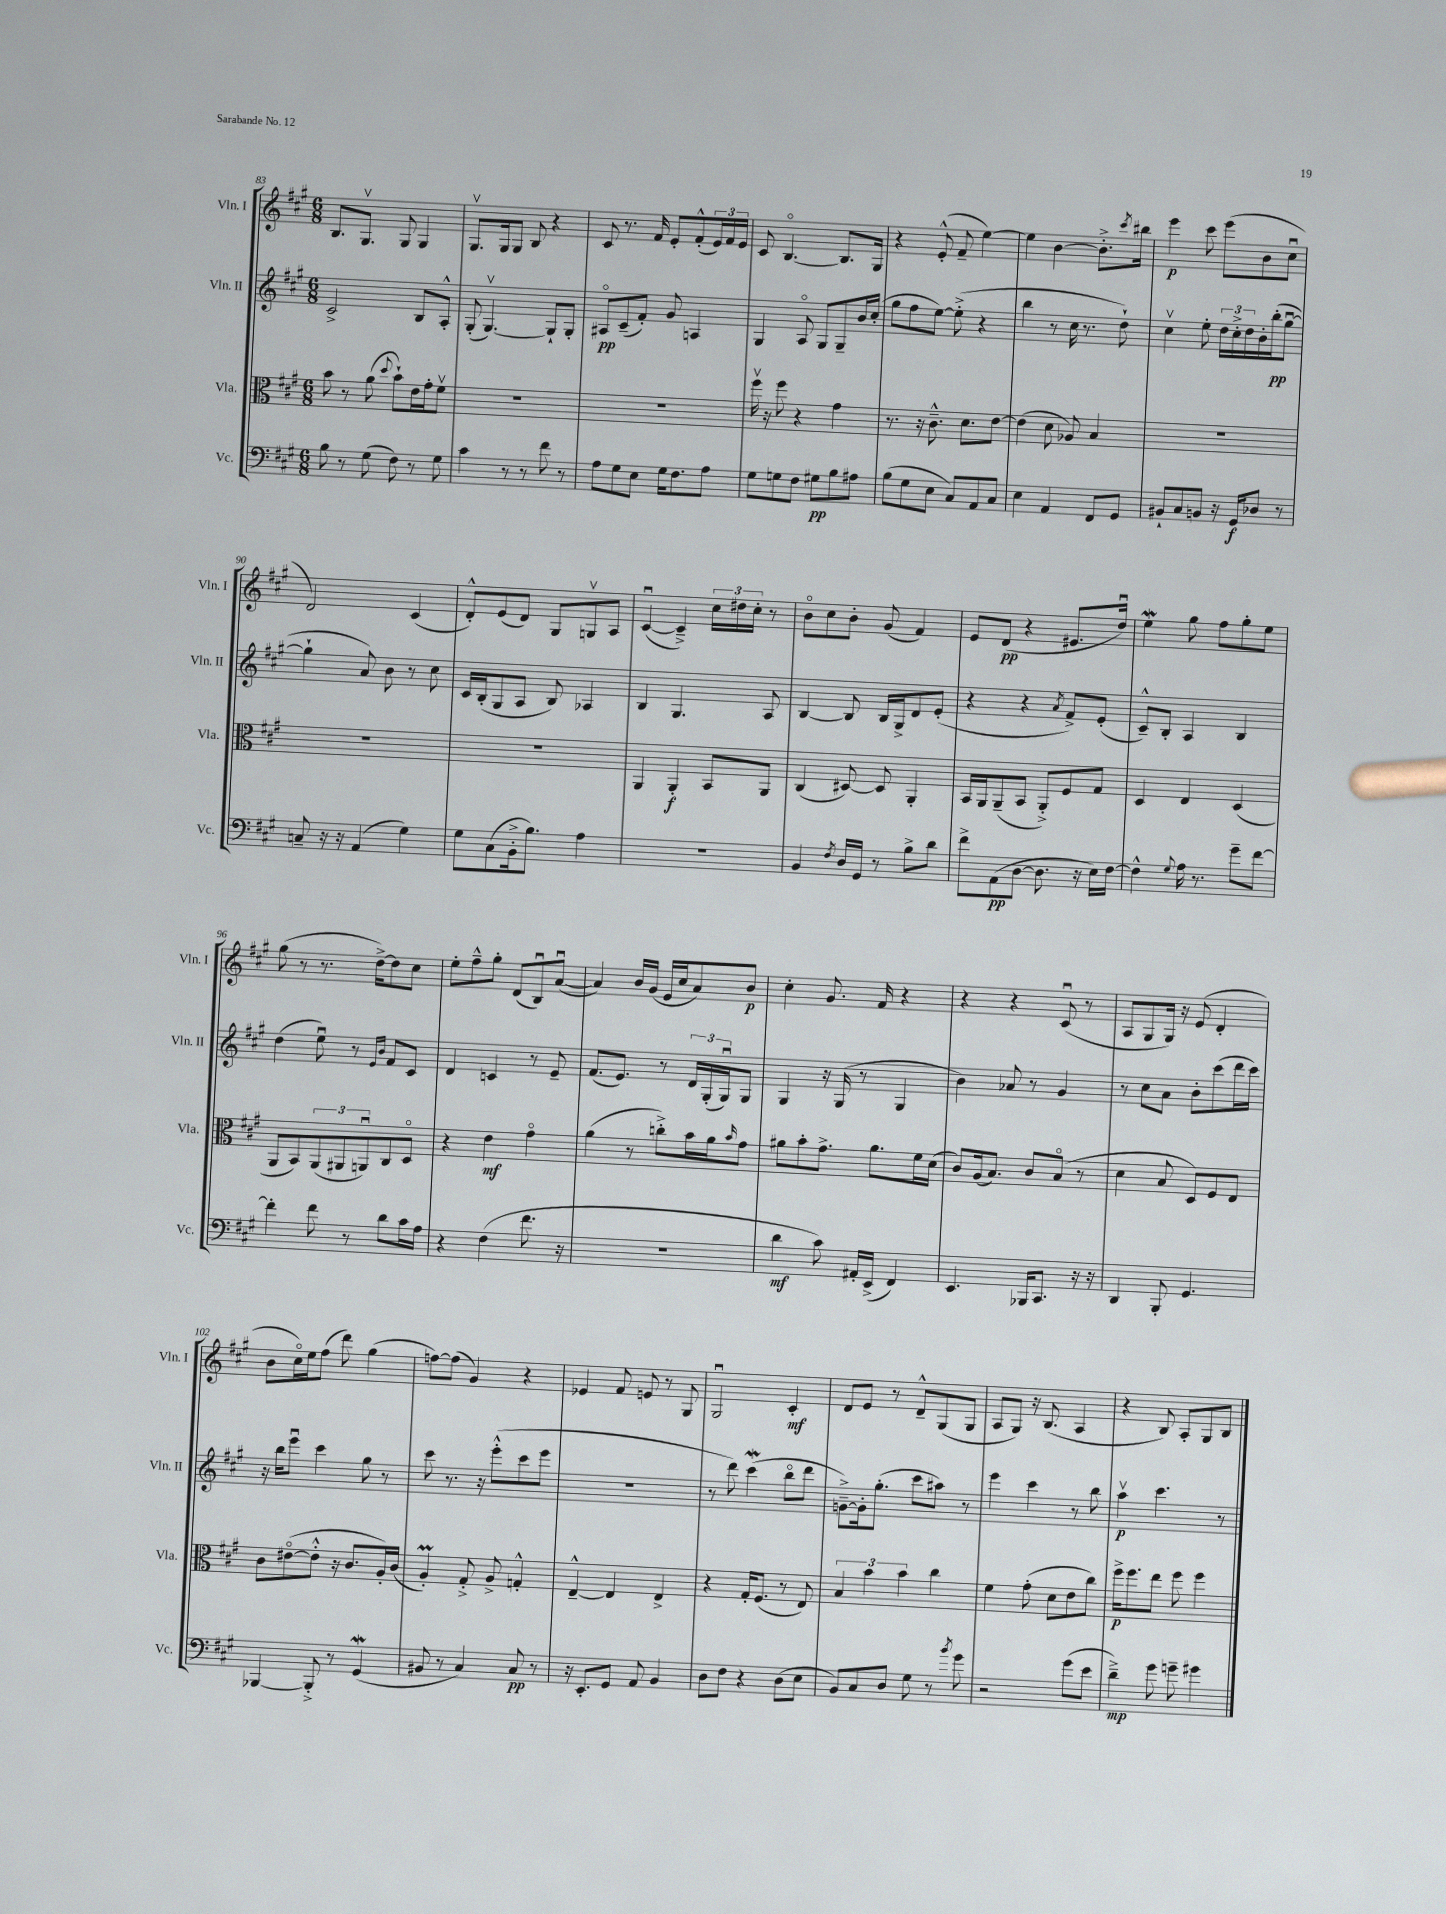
<<
\new StaffGroup <<
\new Staff = "s0" \with { instrumentName = "Vln. I" shortInstrumentName = "Vln. I" } {
    \clef treble \key a \major \numericTimeSignature \time 6/8
    b8. gis8.\upbow gis8 gis4 |
    gis8.\upbow gis16 gis8 b8 r4 |
    cis'8 r8. fis'16 e'8-. fis'8-.-^( \tuplet 3/2 { e'16) fis'16 e'16 } |
    cis'8 b4.~\flageolet b8. gis16 |
    r4 e'8-.-^( fis'8-- e''4~) |
    e''4 b'4~ b'8.-.-> \acciaccatura { cis'''8 } bis''16 |
    e'''4\p cis'''8 e'''8( b'8 cis''8\downbow |
    d'2) cis'4( |
    d'8-.-^) e'8( d'8) gis8 g8\upbow a8 |
    cis'4~\downbow( cis'4--->) \tuplet 3/2 { cis''16 dis''16 cis''16-. } r8 |
    b'8\flageolet cis''8 b'8-. gis'8( fis'4) |
    e'8 d'8\pp( r4 eis'8. d''16\downbow) |
    e''4\mordent gis''8 fis''8 gis''8-. e''8 |
    gis''8( r8 r8. d''16~->) d''8 cis''8 |
    e''8-. fis''8---^ gis''8-. d'8( b8\downbow) a'8~\downbow( |
    a'4) b'16 gis'16( e'16 cis''16 a'8) b'8\p |
    cis''4-. gis'8. fis'16 r4 |
    r4 r4 cis'8\downbow( r8 |
    a8 gis8 gis16) r16 e'8( d'4-. |
    b'8 cis''16\flageolet) e''16 fis''8( d'''8) gis''4( |
    f''8~) f''8( gis'4) r4 |
    ees'4 fis'8 e'8 r8 gis8 |
    gis2\downbow cis'4-.\mf |
    d'8 e'8 r8 d'8---^ gis8( gis8 |
    a8 gis8) r16 b8.( a4 |
    r4 b8) a8-. gis8 b8 \bar "|." |
}
\new Staff = "s1" \with { instrumentName = "Vln. II" shortInstrumentName = "Vln. II" } {
    \clef treble \key a \major \numericTimeSignature \time 6/8
    cis'2-> b8 a8-.-^ |
    gis8-.( gis4.~\upbow) gis8-! gis8-. |
    ais8\flageolet\pp cis'8--( fis'8-.) gis'8 a4 |
    gis4 a8\flageolet gis8 gis8-- b'16 cis''16-.( |
    gis''8 fis''8 e''8~) e''8-.->( r4 |
    b''4 r8 cis''16 r8. d''8-!) |
    cis''4\upbow e''8-. \tuplet 3/2 { d''16 cis''16-.-> d''16 } b'16-. b''16-.\pp( gis''8~\downbow |
    gis''4-! a'8) b'8 r8 cis''8 |
    cis'16 b16-.( gis8 a8 b8) aes4 |
    b4 gis4. a8 |
    b4~ b8 b16 gis16-> d'8 e'8-.( |
    r4 r4 \acciaccatura { a'8 } fis'8->) e'8-.( |
    cis'8---^) b8-. a4 b4 |
    d''4( e''8\downbow) r8 \grace { e'16 b'16 } fis'8 cis'8 |
    d'4 c'4 r8 e'8-- |
    fis'8.( e'8.) r8 \tuplet 3/2 { d'16 gis16-.( gis16\downbow) } gis8 |
    gis4 r16 gis16( r8 gis4 |
    b'4) aes'8 r8 gis'4 |
    r8 cis''8 a'8 b'8-. cis'''8( d'''16 cis'''16) |
    r16 b''16 e'''8\downbow cis'''4 gis''8 r8 |
    cis'''8 r8. r16 e'''8-.-^( cis'''8 e'''8 |
    R2. |
    r8 d'''8) cis'''4\mordent( b''8\flageolet d'''8 |
    g'8~--->) g'16-. gis''8.-.( cis'''8 ais''8) r8 |
    e'''4 cis'''4 r8 b''8 |
    a''4\upbow\p cis'''4. r8 \bar "|." |
}
\new Staff = "s2" \with { instrumentName = "Vla." shortInstrumentName = "Vla." } {
    \clef alto \key a \major \numericTimeSignature \time 6/8
    b'8 r8 a'8( \appoggiatura { d''8 } b'8-!) e'16 gis'16-. fis'8\upbow |
    R2. |
    R2. |
    fis''16\upbow r16 fis''8 r4 gis'4 |
    r8. r16 cis'8.---^ d'8. e'8~ |
    e'4( d'8 aes8) b4 |
    R2. |
    R2. |
    R2. |
    a,4 a,4-.\f b,8 a,8 |
    cis4( dis8~) dis8 a,4-. |
    b,16 a,16 a,8--( b,8 a,8-.->) fis8 gis8 |
    d4 e4 d4( |
    a,8 b,8) \tuplet 3/2 { a,8( ais,8 a,8\downbow) } cis8 d8\flageolet |
    r4 e'4\mf gis'4\flageolet |
    a'4( r8 c''8-.->) b'16 a'16 \grace { b'16 } gis'8 |
    ais'8 b'8-. gis'8.-> ais'8. fis'16 d'16( |
    cis'8) a16( b8.) cis'8 b8\flageolet( r8 |
    d'4 b8 d8) fis8 e8 |
    cis'8 eis'8~\flageolet( eis'8-.-^ r16 cis'8. a16-.) cis'16( |
    a4-.\prall) gis8-.-> a8-> g4-.-^ |
    e4~---^ e4 e4-> |
    r4 gis16-. fis8.( r8 e8) |
    \tuplet 3/2 { b4 b'4 b'4 } cis''4 |
    fis'4 gis'8-.( d'8 e'8 cis''8) |
    fis''16->\p fis''8. e''8 fis''8 fis''4 \bar "|." |
}
\new Staff = "s3" \with { instrumentName = "Vc." shortInstrumentName = "Vc." } {
    \clef bass \key a \major \numericTimeSignature \time 6/8
    b8 r8 gis8( fis8) r8 gis8 |
    cis'4 r8 r8 fis'8 r8 |
    a8 gis8 e8 gis16 fis8. a8 |
    gis8 g8 fis8 gis8\pp b8 ais8 |
    b8( gis8 e8 cis8) a,8 cis8 |
    e4 a,4 fis,8 gis,8 |
    bis,8-! cis8 b,8 r16 gis,16\f des8 r8 |
    c8-- r16 r16 a,4( gis4) |
    gis8 cis8( b,16-.-> b8.) a4 |
    R2. |
    b,4 \acciaccatura { fis8 } d16 gis,16 r8 b8-> d'8 |
    fis'8-> a,8\pp( d8~ d8. r16 e16) fis16~ |
    fis4-^ \appoggiatura { gis8 } a16 r8. gis'8-- fis'8~ |
    fis'4-. fis'8 r8 d'8 cis'16 a16 |
    r4 fis4( fis'8. r16 |
    R2. |
    d'4\mf cis'8) ais,16-. e,16->( fis,4) |
    e,4. bes,,16 cis,8. r16 r16 |
    d,4 b,,8-. gis,4. |
    bes,,4~ bes,,8-.-> r8 gis,4\mordent( |
    bis,8 r8 cis4) cis8\pp r8 |
    r16 e,8.-. gis,8 a,8 b,4 |
    d8 fis8 r4 d8( e8 |
    b,8) cis8 d8 gis8 r8 \acciaccatura { b'8 } gis'8 |
    r2 gis'8( e'8 |
    d'4--->\mp) gis'8 g'8-- gis'4 \bar "|." |
}
>>
>>
\layout { \context { \Score currentBarNumber = #83 } }
